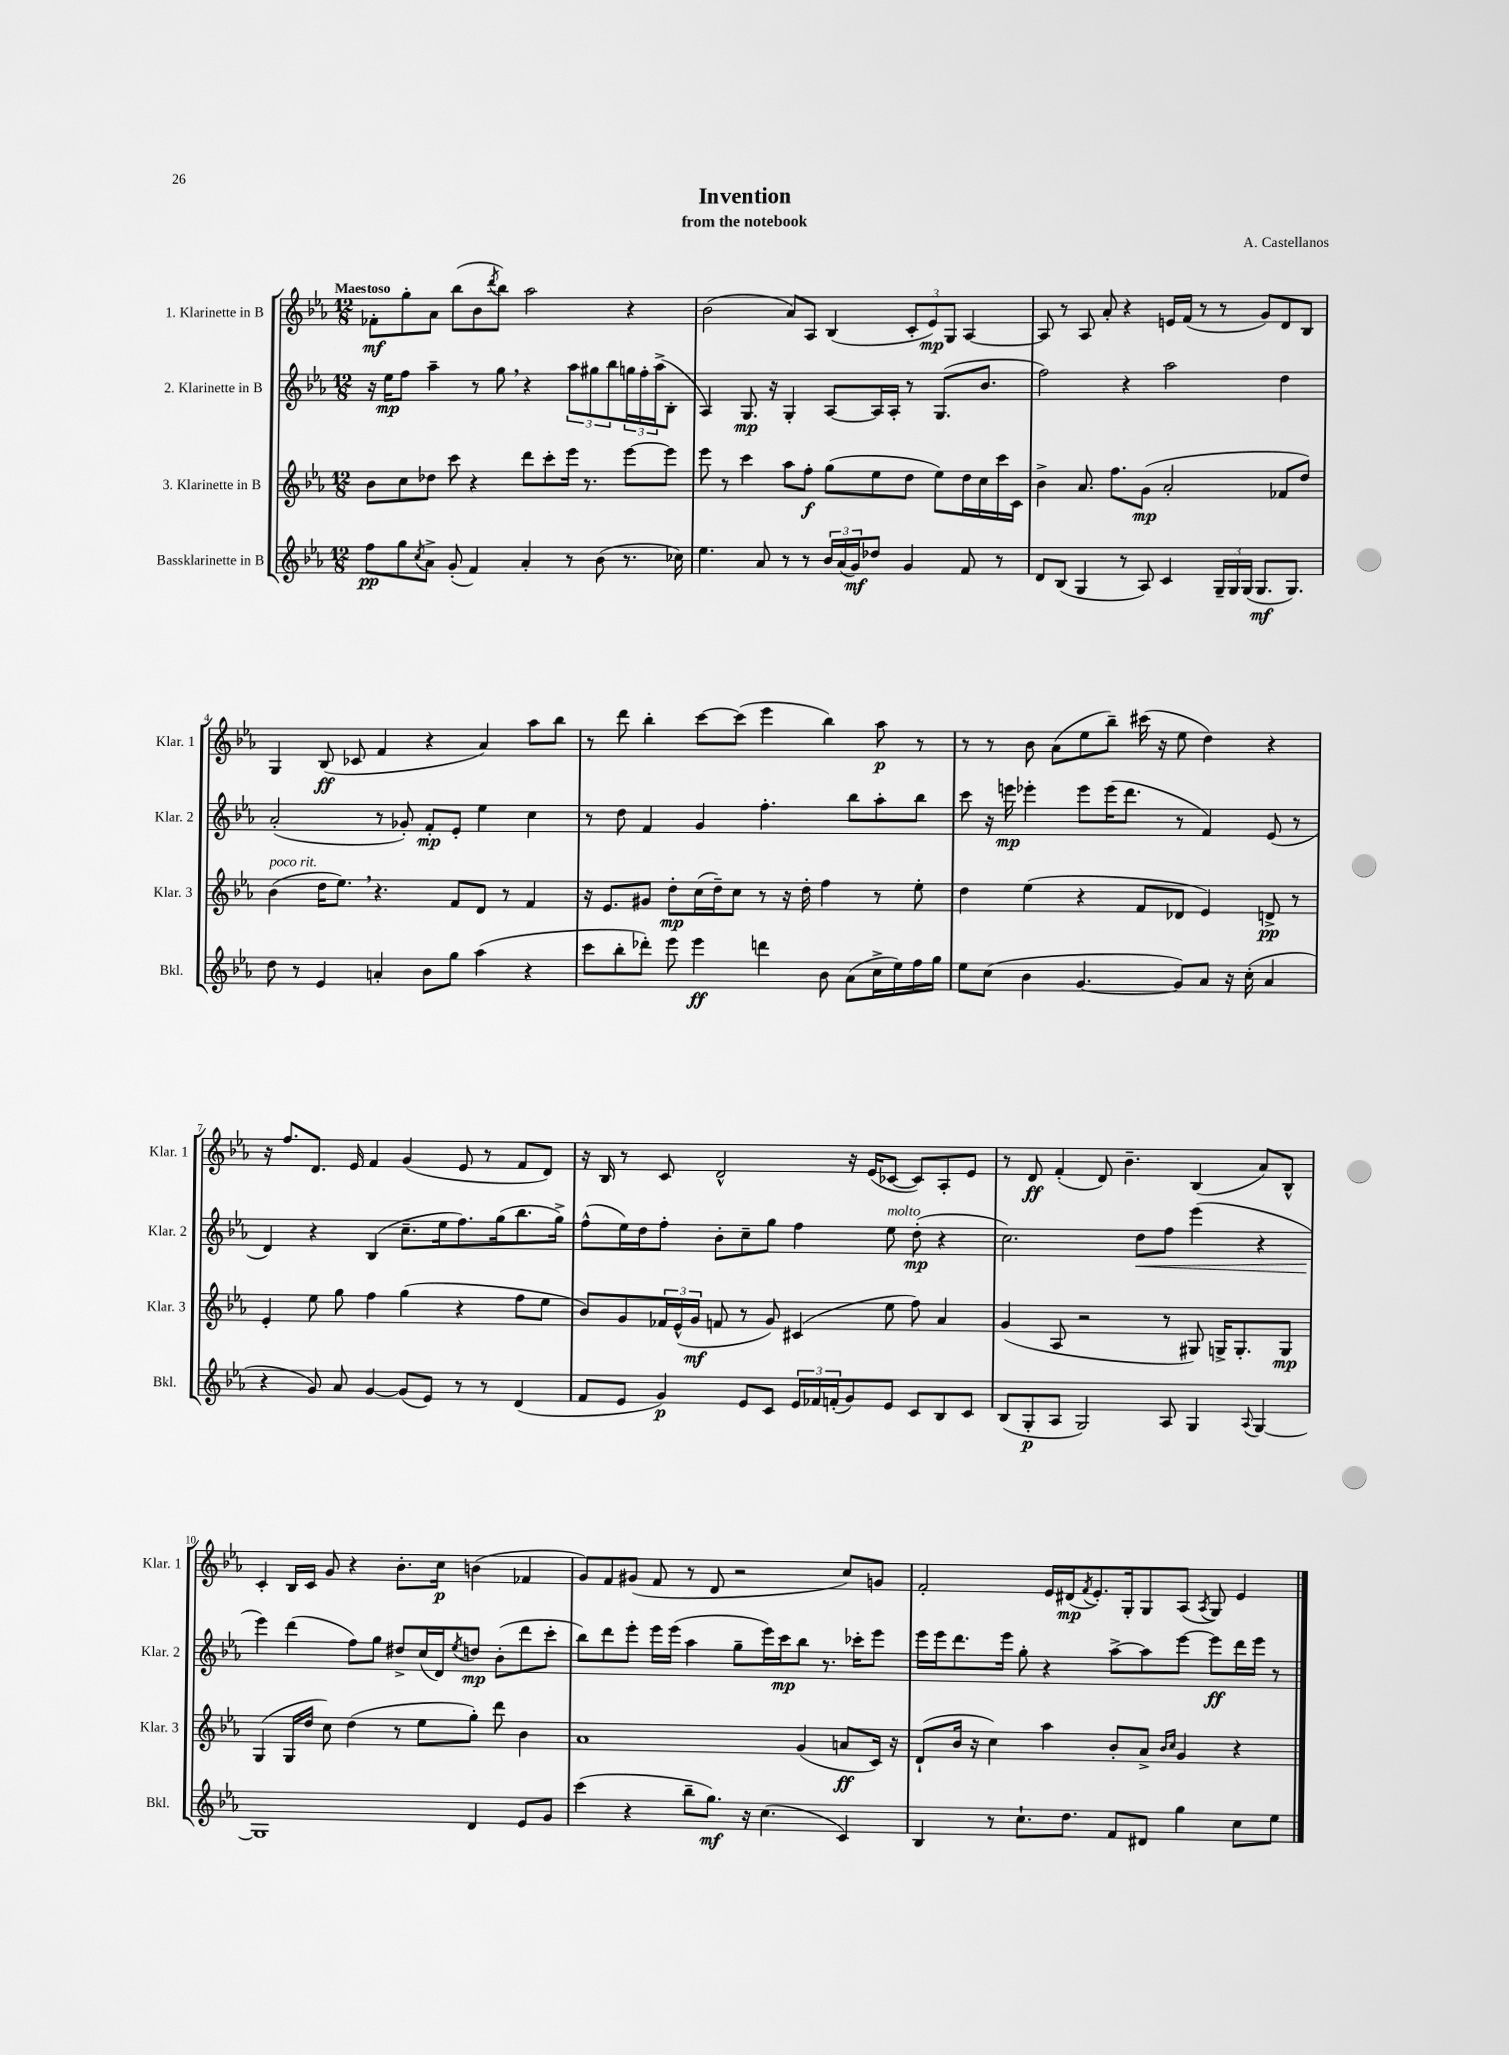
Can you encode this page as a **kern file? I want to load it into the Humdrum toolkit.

**kern	**dynam	**kern	**dynam	**kern	**dynam	**kern	**dynam
*part4	*part4	*part3	*part3	*part2	*part2	*part1	*part1
*staff4	*staff4	*staff3	*staff3	*staff2	*staff2	*staff1	*staff1
*I"Bassklarinette in B	*	*I"3. Klarinette in B	*	*I"2. Klarinette in B	*	*I"1. Klarinette in B	*
*I'Bkl.	*	*I'Klar. 3	*	*I'Klar. 2	*	*I'Klar. 1	*
*clefG2	*	*clefG2	*	*clefG2	*	*clefG2	*
*k[b-e-a-]	*	*k[b-e-a-]	*	*k[b-e-a-]	*	*k[b-e-a-]	*
*M12/8	*	*M12/8	*	*M12/8	*	*M12/8	*
=1	=1	=1	=1	=1	=1	=1	=1
!	!	!	!	!	!	!LO:TX:a:B:t=Maestoso	!
8ff\L	pp	8b-\L	.	16r	.	8f-X'\L	mf
.	.	.	.	16ee-\KL	mp	.	.
8gg\	.	8cc\	.	8ff\J	.	8gg'\	.
8qcc/	.	.	.	.	.	.	.
8a-^\J	.	8dd-X\J	.	4aa-~\	.	8a-\J	.
(8g'/	.	8ccc\	.	.	.	(8bb-\L	.
4f/)	.	4r	.	8r	.	8b-\	.
.	.	.	.	.	.	8qddd/	.
.	.	.	.	8gg,\	.	8bb-\J)	.
4a-'/	.	8ddd\L	.	4r	.	2aa-\	.
.	.	8ccc'\	.	.	.	.	.
8r	.	16eee-\Jk	.	12aa-\L	.	.	.
.	.	8.r	.	.	.	.	.
.	.	.	.	12gg#X\	.	.	.
(8b-\	.	.	.	.	.	.	.
.	.	.	.	12bb-\	.	.	.
8.r	.	[8eee-\L	.	24ggn\L	.	4r	.
.	.	.	.	24ff'\	.	.	.
.	.	.	.	(24aa-^\J	.	.	.
.	.	8eee-\J]	.	8B-'\J	.	.	.
16cc-X\)	.	.	.	.	.	.	.
=2	=2	=2	=2	=2	=2	=2	=2
4.ee-\	.	8eee-\	.	4A-/)	.	(2b-\	.
.	.	8r	.	.	.	.	.
.	.	4ccc\	.	8.G/	mp	.	.
8a-/	.	.	.	.	.	.	.
.	.	.	.	16r	.	.	.
8r	.	8aa-\L	.	4G'/	.	8a-/L)	.
8r	.	8ff'\J	f	.	.	8A-/J	.
24b-/LL	.	(8gg\L	.	[8A-/L	.	(4B-/	.
(24a-/	.	.	.	.	.	.	.
24g/J)	mf	.	.	.	.	.	.
8dd-X/J	.	8ee-\	.	16A-/L]	.	.	.
.	.	.	.	16A-'/JJ	.	.	.
4g/	.	8dd\J	.	8r	.	12c'/L	.
.	.	.	.	.	.	12e-/)	mp
.	.	8ee-\L)	.	(8.G/L	.	.	.
.	.	.	.	.	.	12G/J	.
8f/	.	16dd\L	.	.	.	[4A-/	.
.	.	16cc\	.	8.b-/J	.	.	.
8r	.	16ccc\	.	.	.	.	.
.	.	16c\JJ	.	.	.	.	.
=3	=3	=3	=3	=3	=3	=3	=3
8d/L	.	4b-^\	.	2ff\)	.	8A-/]	.
(8B-/J	.	.	.	.	.	8r	.
4G/	.	8.a-/	.	.	.	8A-/	.
.	.	.	.	.	.	8a-'/	.
.	.	8.ff\L	.	.	.	.	.
8r	.	.	.	4r	.	4r	.
8A-/)	.	(8g\J	mp	.	.	.	.
4c/	.	2a-'/	.	2aa-\	.	16en/LL	.
.	.	.	.	.	.	(16f/JJ	.
.	.	.	.	.	.	8r	.
24G~/LL	.	.	.	.	.	8r	.
24G/	.	.	.	.	.	.	.
(24G/JJ	.	.	.	.	.	.	.
8.G/L	mf	.	.	.	.	8g/L)	.
.	.	8f-X/L	.	4dd\	.	8d/	.
8.G/J)	.	.	.	.	.	.	.
.	.	8dd/J)	.	.	.	8B-/J	.
!!LO:LB:g=z
=4	=4	=4	=4	=4	=4	=4	=4
!	!	!LO:TX:a:i:t=poco rit.	!	!	!	!	!
8dd\	.	(4b-\	.	(2a-'/	.	4G/	.
8r	.	.	.	.	.	.	.
4e-/	.	16dd\KL	.	.	.	(8B-/	ff
.	.	8.ee-,\J)	.	.	.	.	.
.	.	.	.	.	.	8c-X/	.
4an'/	.	4.r	.	8r	.	4f/	.
.	.	.	.	8g-X'/)	.	.	.
8b-\L	.	.	.	8f'/L	mp	4r	.
8gg\J	.	8f/L	.	8e-'/J	.	.	.
(4aa-\	.	8d/J	.	4ee-\	.	4a-/)	.
.	.	8r	.	.	.	.	.
4r	.	4f/	.	4cc\	.	8aa-\L	.
.	.	.	.	.	.	8bb-\J	.
=5	=5	=5	=5	=5	=5	=5	=5
8ccc\L	.	16r	.	8r	.	8r	.
.	.	8.e-/L	.	.	.	.	.
8bb-'\	.	.	.	8dd\	.	8ddd\	.
8ddd-X'\J)	.	8g#X/J	.	4f/	.	4bb-'\	.
8eee-\	.	8dd'\L	mp	.	.	.	.
4eee-\	ff	(16cc\L	.	4g/	.	[8ccc\L	.
.	.	16dd~\J)	.	.	.	.	.
.	.	8cc\J	.	.	.	(8ccc\J]	.
4dddn\	.	8r	.	4.ff'\	.	4eee-\	.
.	.	16r	.	.	.	.	.
.	.	16dd'\	.	.	.	.	.
8b-\	.	4ff\	.	.	.	4bb-\)	.
(8a-\L	.	.	.	8bb-\L	.	.	.
16cc^\L	.	8r	.	8aa-'\	.	8aa-\	p
16ee-\)	.	.	.	.	.	.	.
16ff\	.	8ee-'\	.	8bb-\J	.	8r	.
16gg\JJ	.	.	.	.	.	.	.
=6	=6	=6	=6	=6	=6	=6	=6
8ee-\L	.	4dd\	.	8ccc\	.	8r	.
(8cc\J	.	.	.	16r	.	8r	.
.	.	.	.	16eeen\	mp	.	.
4b-\	.	(4ee-\	.	4eee-X'\	.	8b-\	.
.	.	.	.	.	.	(8a-\L	.
[4.g/	.	4r	.	8eee-\L	.	8ee-\	.
.	.	.	.	(16eee-\K	.	8bb-~\J)	.
.	.	.	.	8.ddd\J	.	.	.
.	.	8f/L	.	.	.	(16ccc#X\	.
.	.	.	.	.	.	16r	.
8g/L])	.	8d-X/J	.	8r	.	8ee-\	.
8a-/J	.	4e-/)	.	4f/)	.	4dd\)	.
16r	.	.	.	.	.	.	.
(16cc'\	.	.	.	.	.	.	.
4a-/	.	8dn^/	pp	(8e-/	.	4r	.
.	.	8r	.	8r	.	.	.
!!LO:LB:g=z
=7	=7	=7	=7	=7	=7	=7	=7
4r	.	4e-'/	.	4d/)	.	16r	.
.	.	.	.	.	.	8.ff/L	.
8g/)	.	8ee-\	.	4r	.	8.d/J	.
8a-/	.	8gg\	.	.	.	.	.
.	.	.	.	.	.	16e-/	.
[4g/	.	4ff\	.	(4B-/	.	4f/	.
(8g/L]	.	(4gg\	.	8.cc~\L	.	(4g/	.
8e-/J)	.	.	.	.	.	.	.
.	.	.	.	16ee-\k	.	.	.
8r	.	4r	.	8.ff\)	.	8e-/	.
8r	.	.	.	.	.	8r	.
.	.	.	.	(16gg\k	.	.	.
(4d/	.	8ff\L	.	8.bb-\	.	8f/L	.
.	.	8ee-\J	.	.	.	8d/J)	.
.	.	.	.	16gg^\Jk)	.	.	.
=8	=8	=8	=8	=8	=8	=8	=8
8f/L	.	8b-/L)	.	(8ff^^\L	.	16r	.
.	.	.	.	.	.	16B-/	.
8e-/J	.	8g/	.	16ee-\L)	.	8r	.
.	.	.	.	16dd\J	.	.	.
4g/)	p	24f-X/L	.	8ff'\J	.	8c/	.
.	.	(24e-^^/	.	.	.	.	.
.	.	24g/JJ	mf	.	.	.	.
.	.	8fn/	.	8b-'\L	.	2d^^/	.
8e-/L	.	8r	.	8cc~\	.	.	.
8c/J	.	8g/)	.	8gg\J	.	.	.
24e-/LL	.	(4c#X/	.	4ff\	.	.	.
24f-X/	.	.	.	.	.	.	.
(24fn'/J	.	.	.	.	.	.	.
8g/)	.	.	.	.	.	16r	.
.	.	.	.	.	.	(16e-/KL	.
!	!	!	!	!LO:TX:a:i:t=molto	!	!	!
8e-/J	.	8ee-\	.	8ee-\	.	[8c-X/J	.
8c/L	.	8ff\)	.	(8dd'\	mp	8c-/L])	.
8B-/	.	4a-/	.	4r	.	8A-'/	.
8c/J	.	.	.	.	.	8e-/J	.
=9	=9	=9	=9	=9	=9	=9	=9
(8B-/L	.	(4g/	.	2.cc\)	.	8r	.
8G'/	p	.	.	.	.	8d/	ff
8A-/J	.	8A-/	.	.	.	(4f'/	.
2G/)	.	2r	.	.	.	.	.
.	.	.	.	.	.	8d/)	.
.	.	.	.	.	.	4.b-~\	.
!	!	!	!	!	!LO:HP:b	!	!
.	.	.	.	8dd\L	<	.	.
8A-/	.	8r	.	8ff\J	.	.	.
4G/	.	8G#X/)	.	(4eee-\	.	(4B-/	.
.	.	16Gn^/KL	.	.	.	.	.
.	.	8.G'/	.	.	.	.	.
8qqA-/	.	.	.	.	.	.	.
[4G/	.	.	.	4r	.	8a-/L)	.
.	.	8G/J	mp	.	.	8B-^^/J	.
!!LO:LB:g=z
=10	=10	=10	=10	=10	=10	=10	=10
1G]	.	(4G/	.	4eee-\)	.	4c'/	.
.	.	16G/LL	.	(4ddd\	[	16B-/LL	.
.	.	16dd/JJ	.	.	.	16c/JJ	.
.	.	8cc\)	.	.	.	8g/	.
.	.	(4dd\	.	8ff\L)	.	4r	.
.	.	.	.	8gg\J	.	.	.
.	.	8r	.	8dd#X^/L	.	8.b-'\L	.
.	.	8ee-\L	.	(16cc/L	.	.	.
.	.	.	.	16d/J)	.	16cc\Jk	p
.	.	.	.	8qee-/	.	.	.
4d/	.	8gg'\J)	.	8ddn/J	mp	(4bn\	.
.	.	8ddd\	.	(8b-'\L	.	.	.
8e-/L	.	4b-\	.	8ddd\	.	4f-X/	.
8g/J	.	.	.	8ccc'\J	.	.	.
=11	=11	=11	=11	=11	=11	=11	=11
(4ccc\	.	1a-	.	8bb-\L)	.	8g/L)	.
.	.	.	.	8ddd\	.	8f/	.
4r	.	.	.	8eee-'\J	.	(8g#X/J	.
.	.	.	.	16eee-\LL	.	8f/	.
.	.	.	.	(16eee-\JJ	.	.	.
8bb-~\L	.	.	.	4aa-\	.	8r	.
8.gg\J)	mf	.	.	.	.	8d/	.
.	.	.	.	8gg~\L	.	2r	.
16r	.	.	.	.	.	.	.
(4.cc\	.	.	.	16eee-\L)	.	.	.
.	.	.	.	16ccc\J	mp	.	.
.	.	(4g/	.	8bb-\J	.	.	.
.	.	.	.	8.r	.	.	.
4c/)	.	8an/L	ff	.	.	8cc/L)	.
.	.	.	.	16ccc-X'\KL	.	.	.
.	.	16c/Jk)	.	8eee-\J	.	8gn/J	.
.	.	16r	.	.	.	.	.
=12	=12	=12	=12	=12	=12	=12	=12
4B-/	.	(8d`/L	.	16eee-\LL	.	2f'/	.
.	.	.	.	16eee-\J	.	.	.
.	.	16b-/Jk	.	8.ddd\	.	.	.
.	.	16r	.	.	.	.	.
8r	.	4cc\)	.	.	.	.	.
.	.	.	.	16eee-\Jk	.	.	.
8.cc`\L	.	.	.	8gg'\	.	.	.
.	.	4aa-\	.	4r	.	16e-/LL	.
8.dd\J	.	.	.	.	.	(16d#X/J	mp
.	.	.	.	.	.	8qf/	.
.	.	.	.	.	.	8.e-'/)	.
8f/L	.	8b-'/L	.	[8aa-^\L	.	.	.
.	.	.	.	.	.	16G'/k	.
8d#X/J	.	8a-^/J	.	8aa-\]	.	8G/	.
.	.	16qqb-/LL	.	.	.	.	.
.	.	16qqcc/JJ	.	.	.	.	.
4gg\	.	4g/	.	[8eee-\J	.	(8A-/J	.
.	.	.	.	.	.	8qA-/	.
.	.	.	.	8eee-\L]	ff	8G/)	.
8cc\L	.	4r	.	16ddd\L	.	4e-/	.
.	.	.	.	16eee-\JJ	.	.	.
8ee-\J	.	.	.	8r	.	.	.
==	==	==	==	==	==	==	==
*-	*-	*-	*-	*-	*-	*-	*-
